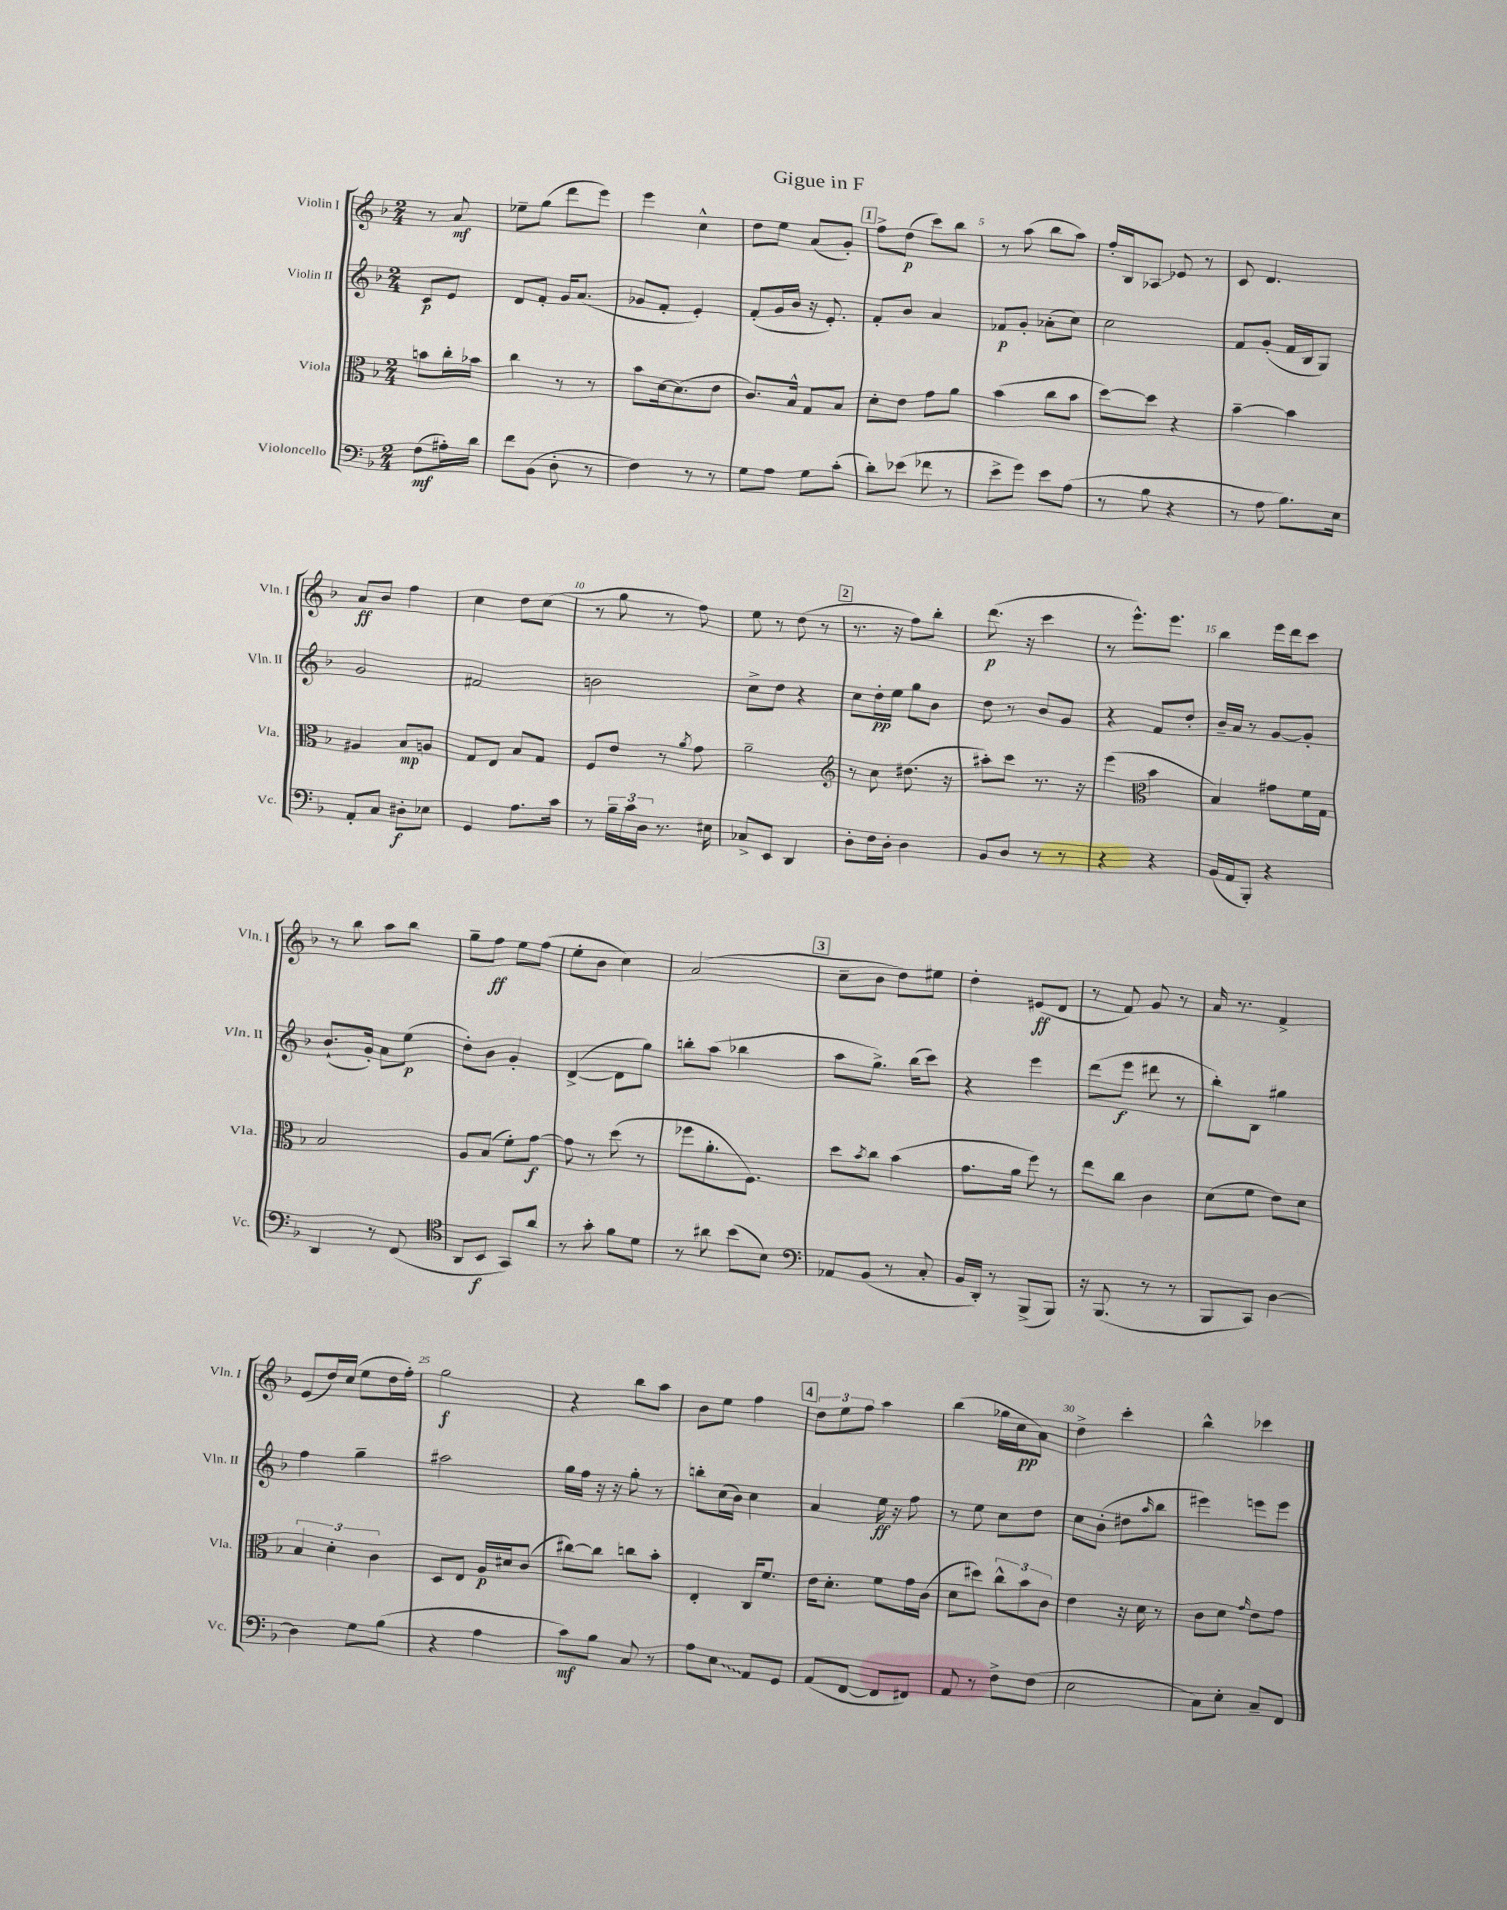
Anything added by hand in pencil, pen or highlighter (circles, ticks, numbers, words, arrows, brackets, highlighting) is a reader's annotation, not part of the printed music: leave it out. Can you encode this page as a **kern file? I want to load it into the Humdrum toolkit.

**kern	**kern	**kern	**kern
*staff4	*staff3	*staff2	*staff1
*clefF4	*clefC3	*clefG2	*clefG2
*k[b-]	*k[b-]	*k[b-]	*k[b-]
*M2/4	*M2/4	*M2/4	*M2/4
(8F	8b	8c	8r
16A#')	16cc'	8e	8a
16d	16b-	.	.
=	=	=	=
8f	4cc	8d	8ee-~
(8BB-	.	8f'	(8gg
8D'	8r	16g	8ddd
.	.	(8.a	.
8r	8r	.	8eee)
=	=	=	=
4F)	8b-	8g-	4eee
.	[16d	8f'	.
.	(8.d]	.	.
8r	.	4e')	4cc^^
8r	8e	.	.
=	=	=	=
8G	8.c)	(8f'	8dd
8A	.	16g	8ee
.	16B-^^	16b-	.
8G	8G	16r	(8a
.	.	8.e')	.
(8c'	8B-	.	8g')
=	=	=	=
8d')	8d'	8f'	8ff^
(8e-	8e	8b-	(8dd
8f-	8g	4a	8ccc)
8r	8a	.	8bb-
=	=	=	=
8e^	(4b-	8f-	8r
8g)	.	8g'	(8aa
8e	8cc	(8a-'	8bb-
(8A	8b-	8cc)	8aa)
=	=	=	=
8r	[8dd)	2cc	16ff'
.	.	.	16B-
8B-	8dd]	.	8A-
4r	4r	.	8e-
.	.	.	8r
=	=	=	=
8r	[4b-~	8f	8c
8A	.	(8g'	4.d
8.B-)	4b-]	16f	.
.	.	16B-	.
.	.	8G)	.
16E	.	.	.
=	=	=	=
8AA'	4A#	2g	8a
8C	.	.	8b-
8D#'	8B-	.	4ff
8E-	8A	.	.
=	=	=	=
4GG	8G	2f#	4cc
.	8E	.	.
8.A	8B-	.	8dd
.	8G	.	(8cc
16c	.	.	.
=	=	=	=
8r	8F	2b	8r
24B-~	8e	.	8gg
24c	.	.	.
24D	.	.	.
8.r	8r	.	8r
.	8qa	.	.
.	8g	.	8ff)
16E#	.	.	.
=	=	=	=
8C-^	2a~	8cc^	8ee
8EE	.	8dd	8r
4DD	.	4r	(8dd
.	.	.	8r
=	=	=	=
*	*clefG2	*	*
8D'	8r	8cc	8.r
16F	8cc	16dd'	.
16D'	.	16ee	16r
4D	(8.dd#	8gg	8ff)
.	.	8b-	8bb-'
.	16r	.	.
=	=	=	=
8BB-	8aa#')	8dd	(8.ddd
8D	8ccc	8r	.
.	.	.	16r
8r	8.r	8b-	4ccc
8r	.	8g	.
.	16r	.	.
=	=	=	=
4r	(4eee	4r	8r
.	.	.	8.eee^^)
*	*clefC3	*	*
4r	4b-	8f	.
.	.	.	8.eee
.	.	8dd'	.
=	=	=	=
(16BB-	4B-)	16b-~	4bb-
16AA	.	16a	.
8BBB-')	.	8r	.
4r	8g#	[8g	16eee
.	.	.	16ddd
.	16f	8g']	8ccc
.	16G	.	.
=	=	=	=
4DD	2B-	(8.b-`	8r
.	.	.	8bb-
.	.	16g')	.
8r	.	8a	8aa
(8FF	.	(8ee	8bb-
=	=	=	=
*clefC4	*	*	*
8AA	8A	8dd')	8gg~
8BB-	(8B-	8b-	8ff
8GG)	8f')	4g'	8ee
8a	[8g	.	(8ff
=	=	=	=
8r	8g]	([4d^	8ee'
8g'	8r	.	8b-
8f	(8dd	8d]	4cc)
8d	8r	8gg)	.
=	=	=	=
8r	8ff-	8bb'	(2a
8a#	8.a'	(8aa	.
(8b-	.	4bb-	.
.	8.F)	.	.
8B-)	.	.	.
=	=	=	=
*clefF4	*	*	*
8AA-	8dd	8aa	8cc~
.	8qb-	.	.
(8BB-	8cc	8.gg^)	8b-
8r	(4b-	.	8dd)
.	.	(16bb-	.
8C'	.	8ccc)	8ee#
=	=	=	=
16BB-	8.g	4r	4dd'
16DD')	.	.	.
8r	.	.	.
.	16a	.	.
(8BBB-^	8ff)	4eee	(8e#
8BBB-)	8r	.	8d
=	=	=	=
16r	8ee	(8ddd	8r
(8.BBB-	.	.	.
.	8cc	8eee	8f)
8r	4c	8ddd#	8g
8r	.	8r	8r
=	=	=	=
8BBB-	(8d	8bb-')	16a
.	.	.	8.r
8CC)	8f	8B-	.
[4D	8e)	4gg#	4f^
.	8d	.	.
=	=	=	=
4D]	6B-	4ff	(8e
.	.	.	16dd)
.	6d'	.	.
.	.	.	(16cc
8G	.	4gg~	8ee
.	6c	.	.
(8B-	.	.	16dd
.	.	.	16ff')
=	=	=	=
4r	8D	2aa#	2gg
.	8E	.	.
4A	16A	.	.
.	16d#	.	.
.	(8c	.	.
=	=	=	=
8c)	[8cc#)	16gg	4r
.	.	16ff	.
8B-	8cc#]	16r	.
.	.	16r	.
8C	8cc	8gg'	8bb-
8r	8b-'	8r	8aa
=	=	=	=
8A	4E'	8bb'	8b-
8E	.	(16cc	8ee
.	.	16b-)	.
8AA	16C	4cc	4ff
.	8.f	.	.
8GG	.	.	.
=	=	=	=
(8AA	16e	4a	12dd
.	8.d'	.	.
.	.	.	12ee
[8FF	.	.	.
.	.	.	12ff
8FF]	8f	16ee	4aa
.	.	16r	.
8FF#)	16g	8ff	.
.	(16c	.	.
=	=	=	=
8AA	8d	8r	(4bb-
8r	8dd#)	8ee	.
8F^	12cc^^	8cc	16gg-
.	.	.	16cc
.	12b-	.	.
(8F	.	8dd	8a)
.	12c	.	.
=	=	=	=
2E	4e	8cc	4dd^
.	.	(8b-'	.
.	16r	8dd#	4ccc'
.	16d	.	.
.	.	16qqaa	.
.	8r	8bb-	.
=	=	=	=
8C)	8c	4eee#)	4bb-^^
8E'	8d	.	.
.	16qqg	.	.
8C~	8e	8eee	4ccc-
8FF	8g	8eee	.
==	==	==	==
*-	*-	*-	*-
